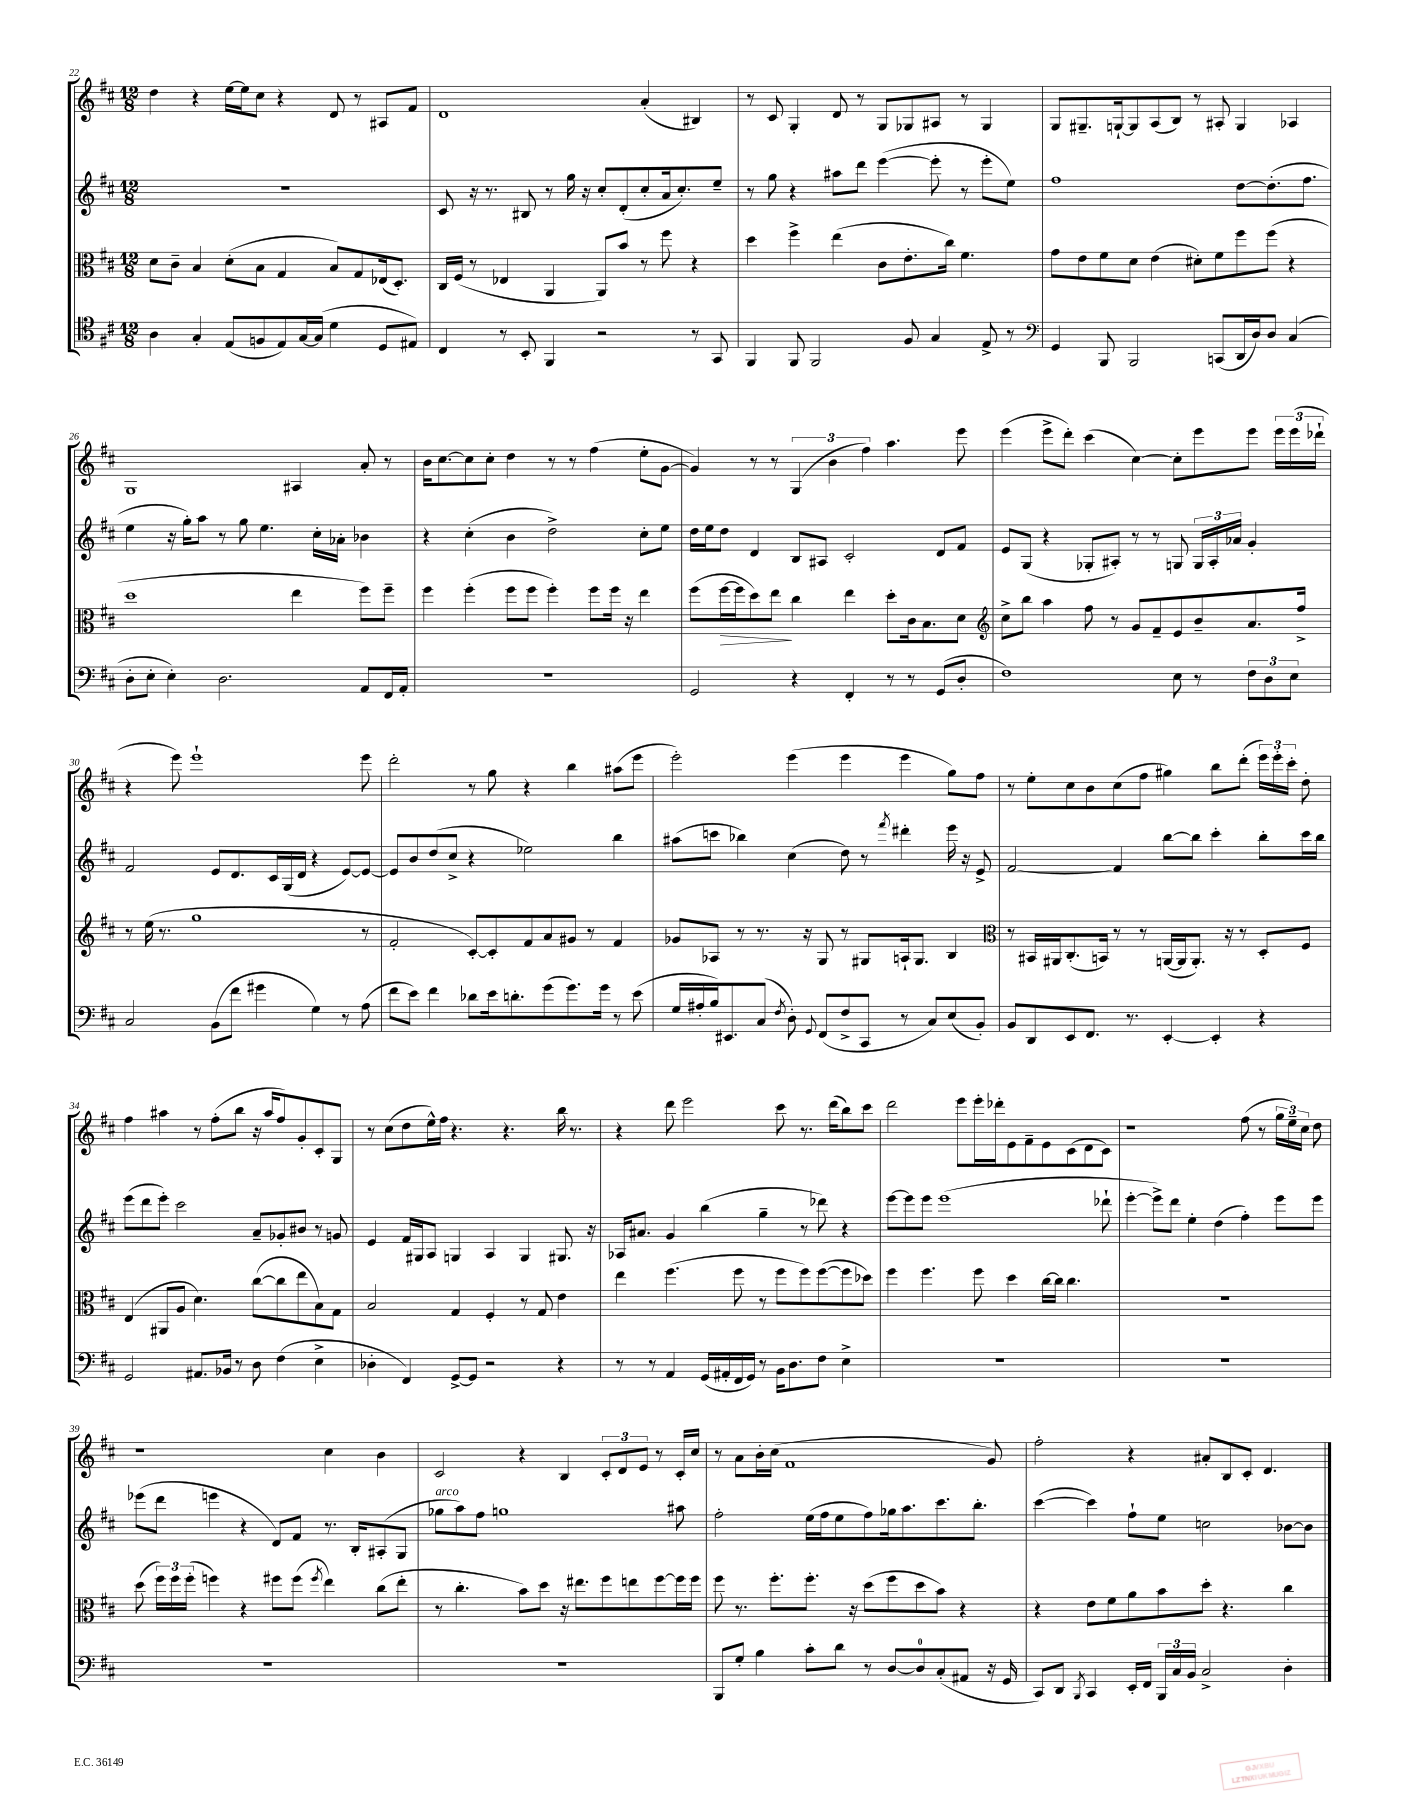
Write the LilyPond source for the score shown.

<<
\new StaffGroup <<
\new Staff = "s0" {
    \clef treble \key d \major \numericTimeSignature \time 12/8
    \autoBeamOff d''4 r4 e''16[~ e''16 cis''8] r4 d'8 r8 ais8[ fis'8] |
    d'1 a'4-.( bis4) |
    r8 cis'8 g4-. d'8 r8 g8[ ges8 ais8] r8 ges4 |
    g8[ gis8.-- g16~-! g8 a8( b8]) r8 ais8-. g4 aes4 |
    g1 ais4 a'8-. r8 |
    b'16[ cis''8.~ cis''8 cis''8]-. d''4 r8 r8 fis''4( e''8[-. g'8]~ |
    g'4) r8 r8 \tuplet 3/2 { g4( b'4 fis''4) } a''4. e'''8 |
    e'''4( e'''8[-> d'''8]-.) cis'''4( cis''4~) cis''8[-. e'''8 e'''8] \tuplet 3/2 { e'''16[ e'''16( des'''16]-! } |
    r4 e'''8) e'''1-! e'''8 |
    d'''2-. r8 g''8 r4 b''4 ais''8[( e'''8] |
    e'''2-.) e'''4( e'''4 e'''4 g''8[) fis''8] |
    r8 e''8[-. cis''8 b'8 cis''8( fis''8] gis''4) b''8[ d'''8]-.( \tuplet 3/2 { e'''16[) e'''16-. cis'''16]-. } d''8-. |
    fis''4 ais''4 r8 fis''8[-.( b''8] r16 ais''16[ fis''8) g'8-. cis'8-. g8] |
    r8 cis''8[( d''8 e''16-^) fis''16] r4. r4. b''16 r8. |
    r4 d'''8 e'''2 cis'''8 r8. d'''16[( b''8) cis'''8] |
    d'''2 e'''8[ e'''16-. des'''16-. e'8 fis'8-- e'8 cis'8( d'8 cis'8]) |
    r1 fis''8( r8 \tuplet 3/2 { g''16[ e''16--) cis''16] } d''8 |
    r1 cis''4 b'4 |
    cis'2 r4 b4 \tuplet 3/2 { cis'8[-. d'8 e'8] } r8 cis'16[-. cis''16] |
    r8 a'8[ b'16-. cis''16]( fis'1 g'8) |
    fis''2-. r4 ais'8[-. b8 cis'8]-. d'4. \bar "|." |
}
\new Staff = "s1" {
    \clef treble \key d \major \numericTimeSignature \time 12/8
    \autoBeamOff R1. |
    cis'8 r16 r8. bis8 r8 g''16 r16 cis''8[-. d'8-.( cis''8-. a'16 cis''8.-.) e''8]-- |
    r8 g''8 r4 ais''8[ d'''8] e'''4~( e'''8-. r8 e'''8[-. e''8]) |
    fis''1 d''8[~ d''8.-.( fis''8.] |
    e''4 r16 g''16[-.) a''8] r8 g''8 e''4. cis''16[-. aes'16]-. bes'4 |
    r4 cis''4-.( b'4 d''2->) cis''8[-. e''8] |
    d''16[ e''16 d''8] d'4 b8[ ais8] cis'2-. d'8[ fis'8] |
    e'8[ g8]( r4 ges8[-. ais8]-.) r8 r8 g8 \tuplet 3/2 { g16[ ais16-. aes'16] } g'4-. |
    fis'2 e'8[ d'8. cis'16 g16( d'16] r4 e'8[~) e'8]~ |
    e'8[ b'8 d''8( cis''8]-> r4 ees''2) b''4 |
    ais''8[( c'''8] bes''4) cis''4( d''8) r8 \acciaccatura { fis'''8 } dis'''4-. e'''16 r16 e'8-> |
    fis'2~ fis'4 b''8[~ b''8] cis'''4-. b''8[-. cis'''16 b''16] |
    e'''8[( d'''8 e'''8]-.) cis'''2 a'8[-- ges'8-. bis'8] r8 g'8 |
    e'4 fis'16[ gis16 a8] g4 a4 g4 gis8. r16 |
    aes16[ ais'8.] g'4 b''4( g''4-- r8 des'''8) r4 |
    e'''8[~ e'''8 e'''8] e'''1( des'''8-! |
    e'''4~-. e'''8[->) d'''8] e''4-. d''4( fis''4-.) e'''8[ e'''8] |
    ees'''8[( d'''8] e'''4 r4 d'8[) fis'8] r8. b16[-. ais8-.( g8] |
    ges''8[^\markup { \italic "arco" } a''8) fis''8] g''1 ais''8 |
    fis''2-. e''16[( fis''16 e''8 fis''8) ges''16 a''8. cis'''8. b''8.]-. |
    cis'''4~( cis'''4) fis''8[-! e''8] c''2 bes'8[~ bes'8] \bar "|." |
}
\new Staff = "s2" {
    \clef alto \key d \major \numericTimeSignature \time 12/8
    \autoBeamOff d'8[ cis'8]-- b4 d'8[-.( b8] g4 b8[) g8 ees16( d8.]-.) |
    cis16[ fis16]( r8 ees4 a,4 a,8[) b'8] r8 fis''8 r4 |
    d''4 fis''4-> e''4( cis'8[ e'8.-. cis''16]) fis'4. |
    g'8[ e'8 fis'8 d'8] e'4( dis'8[-.) fis'8 fis''8 fis''8]( r4 |
    d''1 e''4 fis''8[) fis''8]-- |
    fis''4 fis''4-.( fis''8[ fis''8] fis''4-.) fis''8[ fis''16] r16 e''4 |
    fis''8[( fis''16~\> fis''16 d''8) e''8]\! cis''4 e''4 d''8[-. cis'16 b8. d'8] |
    \clef treble cis''8[-> b''8] a''4 fis''8 r8 g'8[ fis'8-- e'8 b'8-- a'8. fis''16]-> |
    r8 e''16( r8. g''1 r8 |
    fis'2-. cis'8[~-.) cis'8-. fis'8 a'8 gis'8] r8 fis'4 |
    ges'8[ aes8] r8 r8. r16 g8 r8 gis8[ a16-! gis8.] b4 |
    \clef alto r8 bis,16[ ais,16 cis8.-.( b,16]) r8 r8 a,16[~( a,16 a,8.]-.) r16 r8 d8[-. fis8] |
    e4( ais,8[ a8] d'4.) cis''8[~( cis''8 e''8 b8) g8] |
    b2 g4 fis4-. r8 g8 e'4 |
    e''4 fis''4.( fis''8 r8 fis''8[ fis''8) fis''8~( fis''8 des''8]) |
    fis''4 fis''4. fis''8 d''4 cis''16[~ cis''16] cis''4. |
    R1. |
    d''8( \tuplet 3/2 { fis''16[) fis''16 fis''16]-.( } f''4) r4 fis''8[ fis''8]( \acciaccatura { fis''8 } e''4) cis''8[( e''8]-. |
    r8 cis''4.-. b'8[) d''8] r16 eis''8.[ fis''8 e''8 fis''8~ fis''16 fis''16] |
    fis''8 r8. fis''8.[-. fis''8.]-. r16 d''8[( fis''8 d''8 b'8]) r4 |
    r4 e'8[ fis'8 a'8 b'8 d''8]-. r4. cis''4 \bar "|." |
}
\new Staff = "s3" {
    \clef tenor \key d \major \numericTimeSignature \time 12/8
    \autoBeamOff a4 g4-. e8[( f8 e8) g16~ g16]( d'4 d8[ eis8]) |
    cis4 r8 b,8-. fis,4 r2 r8 g,8 |
    fis,4 fis,8 fis,2 fis8 g4 e8-> r8 |
    \clef bass g,4 b,,8 b,,2 c,8[( d,16 d16) d8] cis4( |
    d8[-. e8]-. e4-.) d2. a,8[ fis,16 a,16]-. |
    R1. |
    g,2 r4 fis,4-. r8 r8 g,8[( d8]-. |
    fis1) e8 r8 \tuplet 3/2 { fis8[ d8 e8] } |
    cis2 b,8[( fis'8] gis'4 g4) r8 a8( |
    fis'8[ e'8]) fis'4 des'8[ e'16 d'8.-. g'8( g'8.) g'16] r8 e'8( |
    g16[ ais16-. b16) eis,8. cis8]( \acciaccatura { fis8 } d8-.) \appoggiatura { g,8 } fis,8[( fis8-> cis,8] r8 cis8[) e8( b,8]-.) |
    b,8[ d,8 e,8 fis,8.] r8. e,4~-. e,4-. r4 |
    g,2 ais,8.[ bes,16] r8 d8 fis4( e4-> |
    des4-. fis,4) g,8[~-> g,8] r2 r4 |
    r8 r8 a,4 g,16[( ais,16-. fis,16 g,16]) r8 b,16[ d8. fis8] e4-> |
    R1. |
    R1. |
    R1. |
    R1. |
    b,,8[ g8]-. b4 cis'8[-. d'8] r8 d8[~ d8-0 cis8-.( ais,8] r16 g,16 |
    cis,8[) d,8] \acciaccatura { b,,8 } cis,4 e,16[-. fis,16] \tuplet 3/2 { b,,16[ cis16 b,16] } cis2-> d4-. \bar "|." |
}
>>
>>
\layout { \context { \Score currentBarNumber = #22 } }
